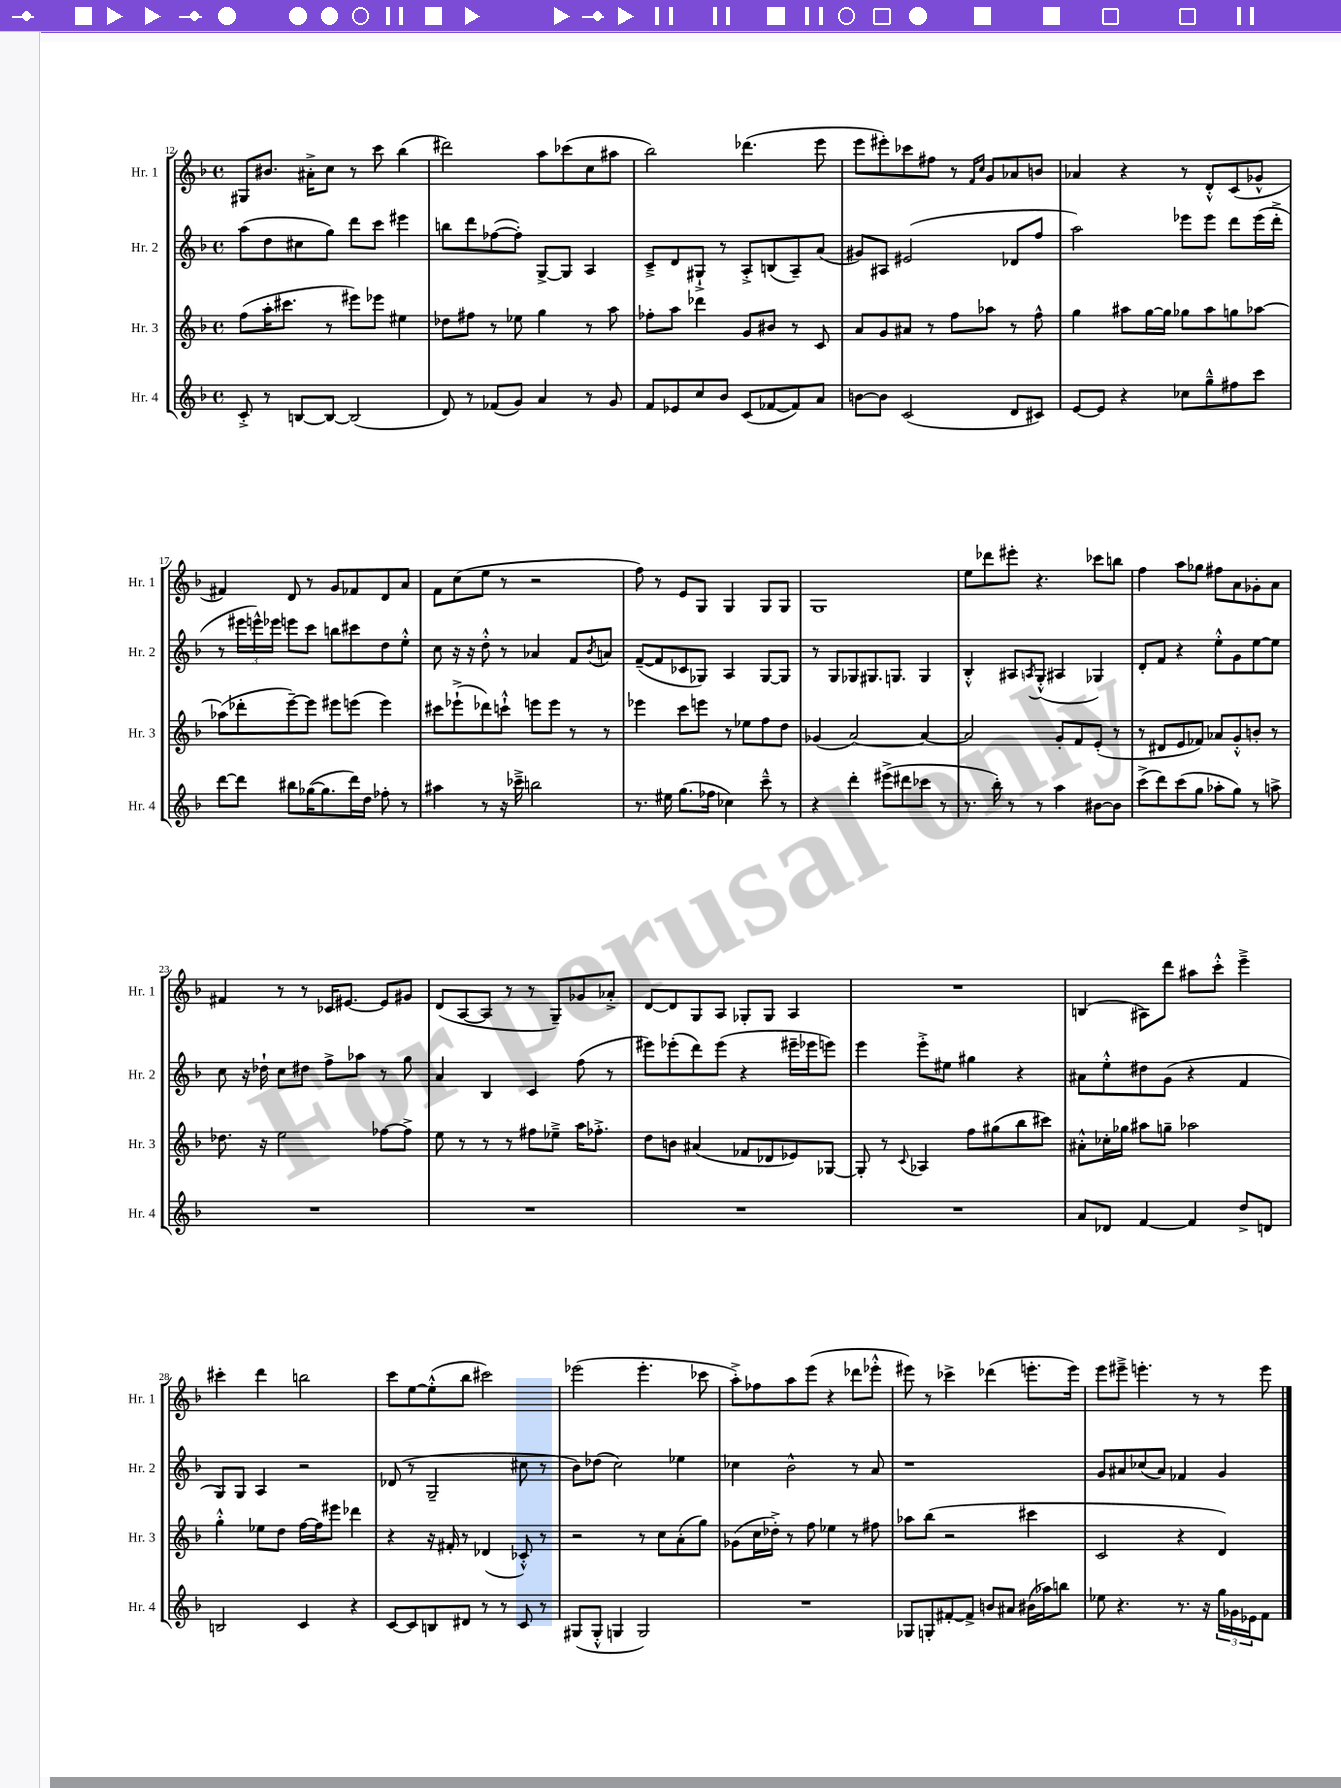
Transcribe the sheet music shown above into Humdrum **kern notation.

**kern	**kern	**kern	**kern
*staff4	*staff3	*staff2	*staff1
*clefG2	*clefG2	*clefG2	*clefG2
*k[b-]	*k[b-]	*k[b-]	*k[b-]
*M4/4	*M4/4	*M4/4	*M4/4
*met(c)	*met(c)	*met(c)	*met(c)
8c'^	(8ff	(8aa	8G#
8r	16aa'	8dd	8.b#
.	8.ccc#	.	.
[8B	.	8cc#	.
.	.	.	16a#'^
8B_	8r	8gg)	8cc
(2B]	8eee#)	8ddd	8r
.	8eee-	8ccc	8ccc
.	4ee#	4eee#	(4bb-
=	=	=	=
8d)	8dd-	8bb	2ddd#)
8r	8ff#	8ddd	.
(8f-	8r	([8ff-	.
8g)	8ee-	8ff-'])	.
4a	4gg	[8G^	8aa
.	.	8G]	(8ccc-
8r	8r	4A	8cc
8g	8aa	.	8aa#
=	=	=	=
8f	8ff-'	8c~^	2bb-)
8e-	8aa	8d	.
8cc	4ddd-	8G#`^	.
8b-	.	8r	.
(8c	8g	8A'^	(4.ddd-
[8f-	8b#	(8B	.
8f-])	8r	8A~)	.
8a	8c	(8a	8eee
=	=	=	=
[8b	8a	8g#)	8eee
8b]	8g	8A#	8eee#')
(2c	8a#	(2e#	8ccc-
.	8r	.	8ff#
.	8ff	.	8r
.	.	.	16qqf
.	.	.	16qqcc
.	8aa-	.	8g
8d	8r	8d-	8a-
8c#)	8ff^^	8ff	8b
=	=	=	=
[8e	4gg	2aa)	4a-
8e]	.	.	.
4r	8aa#	.	4r
.	[16gg	.	.
.	16gg]	.	.
8cc-	8gg-	8eee-	8r
8gg~^^	8aa#	8eee-	8d'^^
8ff#	8gg	8ddd	(8c
8ccc	[8aa-	(16eee-	8g-^^
.	.	16ddd'^	.
=	=	=	=
[8ddd	(8aa-]	8r	4f#)
8ddd]	8ddd-'	24eee#	.
.	.	24eee^^)	.
.	.	24eee-	.
8bb#	[8eee~)	8eee	8d
([16gg-	8eee]	8ccc	8r
8.gg-]	.	.	.
.	8eee#	8bb	8g
16ddd)	(8eee	8ccc#	8f-
16dd	.	.	.
8ff-'	4eee)	8dd	8d
8r	.	8ee'^^	8a
=	=	=	=
4aa#	8ccc#	8cc	8f
.	(8eee-`^	16r	(8cc
.	.	16r	.
8r	8ddd-)	8dd'^^	8ee
16r	8ccc`^^	8r	8r
16ccc-~^	.	.	.
2bb	8eee	4a-	2r
.	8eee	.	.
.	8r	8f	.
.	.	8qb-	.
.	8r	8a	.
=	=	=	=
8.r	4eee-	([8f~	8ff)
.	.	8f]	8r
16ee#	.	.	.
(8.gg	8ccc	8c-	8e
.	8eee	8G-)	8G
16ff-	.	.	.
4cc-)	8r	4A	4G
.	8ee-	.	.
8ccc~^^	8ff	[8G-	8G
8r	8dd	8G-]	8G
=	=	=	=
4r	(4g-	8r	1G
.	.	8G	.
4ddd'	[2a)	8G-	.
.	.	8.G#	.
(8eee#^	.	.	.
.	.	8.G	.
8ddd#	.	.	.
8ccc-	4a_	4G	.
8r	.	.	.
=	=	=	=
8.r	2a]	4B-'^^	8ee
.	.	.	8ddd-
16bb-')	.	.	.
8r	.	8A#	8eee#'
.	.	8qA	.
8r	.	(8G'^^	4.r
4aa	8g'	4A#	.
.	8f	.	.
[8b#	(8e'	4G-)	8ccc-
8b#]	8r	.	8bb
=	=	=	=
(8ccc^	8r	8d'	4ff
8ddd)	8d#	8f	.
(8ccc	8e	4r	8aa
8gg	8f-)	.	8gg-
8aa-'	8a-	8ee'^^	8ff#
8gg)	8g'^^	8g	8a
8r	8b'	[8ee	8g-'
8aa^	8r	8ee]	8a
=	=	=	=
1r	8.dd-	8cc	4f#
.	.	16r	.
.	16r	16dd-`	.
.	2ee	8cc	8r
.	.	8dd#	8r
.	.	8ff^	16c-
.	.	.	[8.e#
.	.	8aa-	.
.	[8ff-	8r	8e#]
.	8ff-^]	8gg	8g#
=	=	=	=
1r	8ee	4a	(8d
.	8r	.	[8A
.	8r	4B-	8A]
.	8r	.	8r
.	8ff#	4c	8r
.	8ee-~^	.	8G~)
.	16aa	(8ff	8g-
.	8.ff-'^	.	.
.	.	8r	8a-'^
=	=	=	=
1r	8dd	8eee#)	[8d
.	8b	(8eee-'	8d]
.	(4a#	8ddd)	8G
.	.	(8eee-	8A
.	8f-	4r	8G-'
.	8d-	.	8G-
.	8e-)	16eee#~	4A
.	.	16eee-	.
.	[8G-	8eee)	.
=	=	=	=
1r	8G-']	4eee	1r
.	8r	.	.
.	8qqc	.	.
.	4A-	8eee'^	.
.	.	8ee#	.
.	8ff	4gg#	.
.	(8gg#	.	.
.	8bb-	4r	.
.	8ccc#)	.	.
=	=	=	=
8a	8a#'^^	8a#	(4B
8d-	16cc-'	8ee'^^	.
.	16gg-	.	.
[4f	8aa#	8dd#	8A#)
.	8gg~	(8g	8ddd
4f]	2aa-	4r	8aa#
.	.	.	8ccc'^^
8dd^	.	4f	4eee~^
8d	.	.	.
=	=	=	=
2B	4gg'^^	8G)	4ccc#'
.	.	8G	.
.	8ee-	4A	4ddd
.	8dd	.	.
4c	[16ff	2r	2bb
.	16ff]	.	.
.	8eee#	.	.
4r	4ddd-	.	.
=	=	=	=
[8c	4r	(8d-	8ccc
8c]	.	8r	[8ee
8B	16r	2G~	(8ee'^^]
.	16f#'	.	.
8d#	8r	.	8bb-
8r	(4d-	.	2ccc#)
8r	.	.	.
8c	8c-'^^)	8cc#	.
8r	8r	8r	.
=	=	=	=
(8G#	2r	8b-)	(2eee-
8G#'^^	.	(8dd-	.
4G	.	2cc)	.
2G)	8r	.	4.eee-'
.	8cc	.	.
.	(8a'	4ee-	.
.	8gg)	.	8ccc-
=	=	=	=
1r	(8g-	4cc-	8aa'^)
.	16cc	.	8ff-
.	16dd-'^)	.	.
.	8r	2b-^^	8aa
.	8ff	.	(8eee
.	4ee-	.	4r
.	8r	8r	8ddd-
.	8ff#	8a	8eee-'^^
=	=	=	=
8G-	8aa-	1r	8eee#)
8G'	(8bb-	.	8r
[8f#'	2r	.	4ccc-^
8f#^]	.	.	.
8b	.	.	(4ddd-
8a#	.	.	.
(16b#	4ccc#	.	8.eee'
16aa-)	.	.	.
8bb	.	.	.
.	.	.	16eee)
=	=	=	=
8ee-	2c	8g	8eee
4.r	.	8a#	8eee#~^
.	.	(8cc-	4.eee'
.	.	8a#)	.
8.r	4r	4f-	.
.	.	.	8r
16r	.	.	.
24gg	4d)	4g	8r
24g-	.	.	.
24e-	.	.	.
8f	.	.	8eee
==	==	==	==
*-	*-	*-	*-
